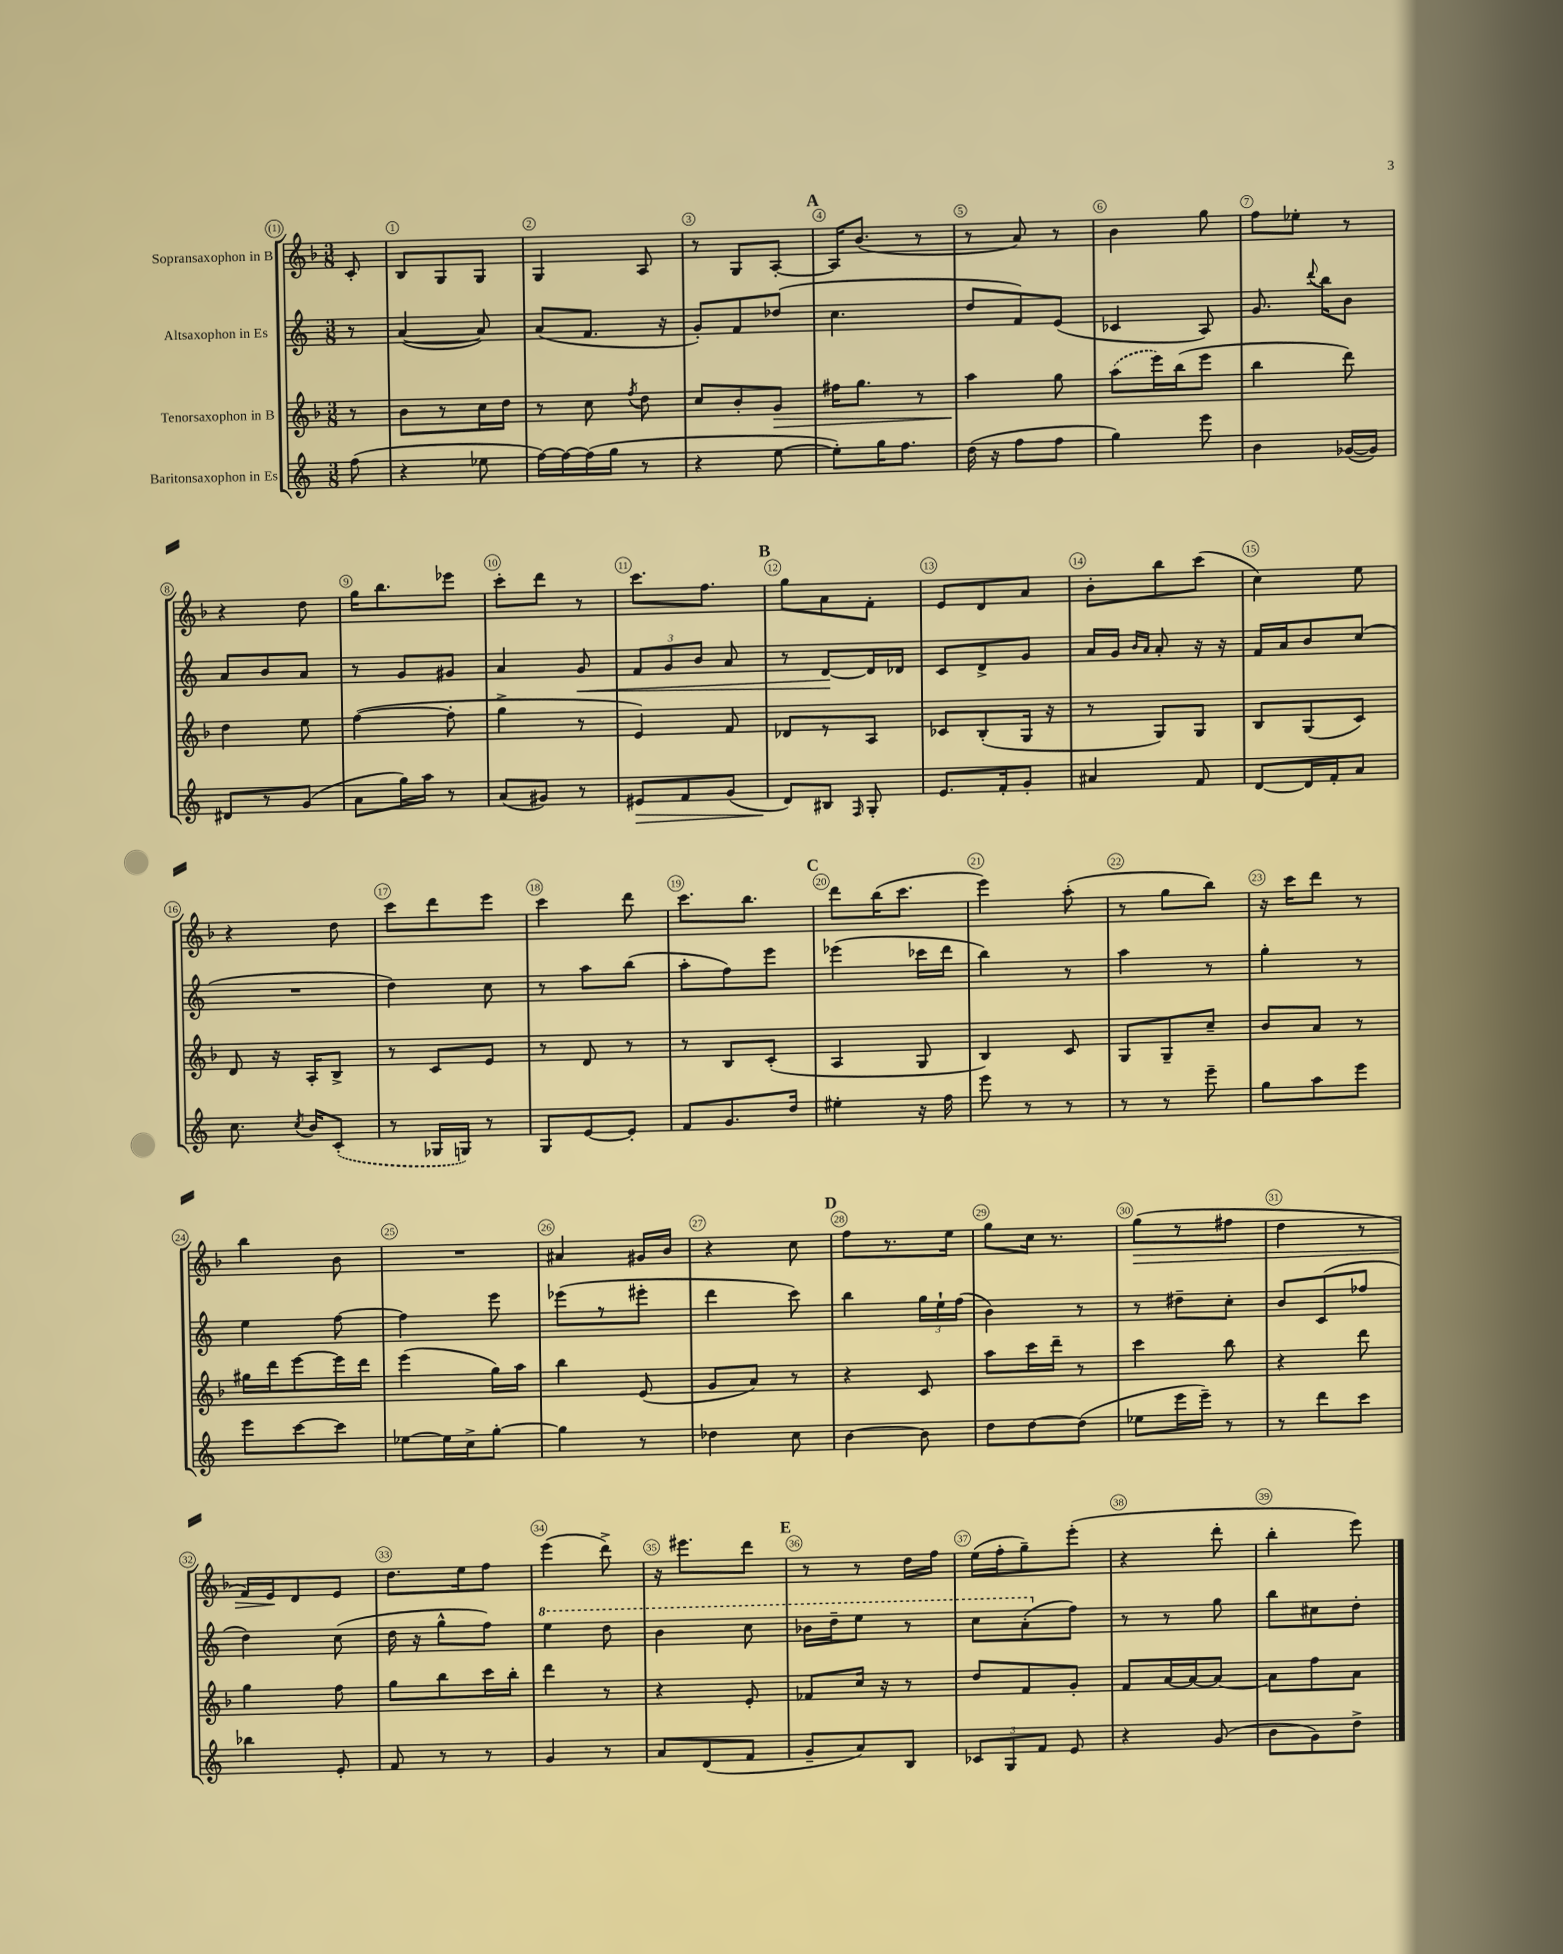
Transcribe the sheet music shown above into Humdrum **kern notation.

**kern	**kern	**kern	**kern
*staff4	*staff3	*staff2	*staff1
*clefG2	*clefG2	*clefG2	*clefG2
*k[]	*k[b-]	*k[]	*k[b-]
*M3/8	*M3/8	*M3/8	*M3/8
(8ff\	8r	8r	8c'/
=	=	=	=
4r	8b-\L	([4a/	8B-/L
.	8r	.	8G/
8ee-\	16cc\L	8a/])	8G/J
.	16dd\JJ	.	.
=	=	=	=
[16ff\LL)	8r	(8a/L	4G/
16ff\_	.	.	.
(16ff\]	8cc\	8.f/J	.
16gg\JJ	.	.	.
.	8qff/	.	.
8r	8dd\	.	8A/
.	.	16r	.
=	=	=	=
4r	8cc/L	8g'/L)	8r
.	8b-'/	8f/	8G/L
[8ee\	8g/J	(8dd-/J	[8A'/J
=	=	=	=
8ee'\]L)	16ff#\LK	4.cc\	16A/]LK
.	8.gg\J	.	(8.b-/J
16gg\K	.	.	.
8.ff\J	.	.	.
.	8r	.	8r
=	=	=	=
(16dd\	4aa\	8dd/L	8r
16r	.	.	.
8ff\L	.	8f/)	8a/)
8ff\J	8gg\	(8e/J	8r
=	=	=	=
4gg\)	(8aa\L	4c-/	4b-\
.	16eee\L)	.	.
.	(16bb-\J	.	.
8eee\	8eee\J	8A/)	8gg\
=	=	=	=
4b\	4bb-\	8.g/	8ff\L
.	.	.	8ee-'\J
.	.	8qqddd/	.
.	.	16bb\LK	.
([16g-/LL	8ddd\)	8b\J	8r
16g-/]JJ)	.	.	.
=	=	=	=
8d#/L	4dd\	8a/L	4r
8r	.	8b/	.
(8g/J	8ee\	8a/J	8dd\
=	=	=	=
8a\L	([4ff\	8r	16gg\LK
.	.	.	8.bb-\
16gg\L)	.	8g/L	.
16aa\JJ	.	.	.
8r	8ff'\]	8g#/J	8eee-\J
=	=	=	=
(8a/L	4gg^\	4a/	8ccc'\L
8g#/J)	.	.	8ddd\J
8r	8r	8g/	8r
=	=	=	=
8e#/L	4e/)	12f/L	8.ccc\L
.	.	12g/	.
8f/	.	.	.
.	.	12b/J	.
.	.	.	8.ff\J
(8g/J	8f/	8a/	.
=	=	=	=
8d/L)	8d-/L	8r	8gg\L
8B#/J	8r	[8d/L	8a\
16qqF/	.	.	.
8G'/	8A/J	16d/]L	8f'\J
.	.	16d-/JJ	.
=	=	=	=
8.e/L	8c-/L	8c/L	8e/L
.	(8B-'/	8d^/	8d/
16f'/k	.	.	.
8g'/J	16G/Jk	8g/J	8a/J
.	16r	.	.
=	=	=	=
4a#/	8r	16a/LL	8b-'\L
.	.	16g/JJ	.
.	.	16qqb/LL	.
.	.	16qqa/JJ	.
.	8G/L)	8a'/	8bb-\
8f/	8G/J	16r	(8ccc\J
.	.	16r	.
=	=	=	=
[8d/L	8B-/L	16f/LL	4cc\)
.	.	16a/J	.
16d/]L	(8G/	8b/	.
16f'/J	.	.	.
8a/J	8c/J)	(8cc/J	8ee\
=	=	=	=
8.cc\	8d/	4.r	4r
.	16r	.	.
8qcc/	.	.	.
16b/LK	16A'/LK	.	.
(8c'/J	8B-^/J	.	8dd\
=	=	=	=
8r	8r	4dd\)	8ccc\L
16G-/LL	8c/L	.	8ddd\
16G/JJ)	.	.	.
8r	8e/J	8cc\	8eee\J
=	=	=	=
8G/L	8r	8r	4ccc\
[8e/	8d/	8aa\L	.
8e'/]J	8r	(8bb\J	8ddd\
=	=	=	=
8f/L	8r	8aa'\L	8.ccc\L
8.g/	8B-/L	8ff\)	.
.	.	.	8.bb-\J
.	(8c'/J	8eee\J	.
16dd/Jk	.	.	.
=	=	=	=
4ee#'\	4A/	(4eee-\	8ddd\L
.	.	.	(16bb-\K
.	.	.	8.ccc\J
16r	8G/	16ccc-\LL	.
16ff\	.	16ddd\JJ	.
=	=	=	=
8eee\	4B-/)	4bb\)	4eee\)
8r	.	.	.
8r	8c/	8r	(8aa'\
=	=	=	=
8r	8G/L	4aa\	8r
8r	8G~/	.	8gg\L
8eee~\	8cc~/J	8r	8bb-\J)
=	=	=	=
8gg\L	8b-/L	4gg'\	16r
.	.	.	16ccc\LK
8aa\	8a/J	.	8ddd\J
8eee\J	8r	8r	8r
=	=	=	=
8eee\L	16gg#\LL	4ee\	4bb-\
.	16ddd\J	.	.
[8ccc\	[8eee\	.	.
8ccc\]J	16eee\]L	[8ff\	8b-\
.	16ddd\JJ	.	.
=	=	=	=
[8ee-\L	(4eee\	4ff\]	4.r
16ee-\]L	.	.	.
16cc^\J	.	.	.
[8gg'\J	16gg\LL)	8eee\	.
.	16aa\JJ	.	.
=	=	=	=
4gg\]	4bb-\	(8eee-\L	4a#/
.	.	8r	.
8r	(8e/	8eee#'\J	16g#/LL
.	.	.	16b-/JJ
=	=	=	=
4dd-\	8g/L	4ddd\	4r
.	8a/J)	.	.
8cc\	8r	8ccc\)	8cc\
=	=	=	=
[4b\	4r	4bb\	8ff\L
.	.	.	8.r
8b\]	8c/	24gg\LL	.
.	.	24ee`\	.
.	.	.	16ee\Jk
.	.	(24ff\JJ	.
=	=	=	=
8dd\L	8aa\L	4b\)	8gg\L
[8dd\	16ccc\L	.	16cc\Jk
.	16ddd~\JJ	.	8.r
(8dd\]J	8r	8r	.
=	=	=	=
8ee-\L	4ccc\	8r	(8gg\L
16eee\L	.	8dd#~\L	8r
16eee~\JJ)	.	.	.
8r	8bb-\	8cc'\J	8ff#\J
=	=	=	=
8r	4r	8b/L	4dd\
8ddd\L	.	(8c/	.
8ccc\J	8ddd\	8ff-/J	8r
=	=	=	=
4bb-\	4gg\	4dd\)	16f/LL)
.	.	.	16e/J
.	.	.	8d/
8e'/	8ff\	(8cc\	8e/J
=	=	=	=
8f/	8gg\L	16dd\	8.dd\L
.	.	16r	.
8r	8bb-\	8gg^^\L	.
.	.	.	16ee\k
8r	16ccc\L	8ff\J)	8ff\J
.	16bb-'\JJ	.	.
=	=	=	=
4g/	4ddd\	4eee\	(4eee\
8r	8r	8ddd\	8ddd^\)
=	=	=	=
8a/L	4r	4bb\	16r
.	.	.	8.eee#\L
(8d/	.	.	.
8f/J	8e'/	8ccc\	8ddd\J
=	=	=	=
8g~/L	8f-/L	16bb-\LL	8r
.	.	16ddd~\J	.
8a/)	16cc/Jk	8eee\J	8r
.	16r	.	.
8B/J	8r	8r	16dd\LL
.	.	.	16ff\JJ
=	=	=	=
12c-/L	8dd/L	8ccc\L	(16ee\LL
.	.	.	16ff'\J
12G/	.	.	.
.	8f/	(8aa'\	8gg~\)
12f/J	.	.	.
8e/	8g'/J	8ff\J)	(8eee'\J
=	=	=	=
4r	8f/L	8r	4r
.	[16a/L	8r	.
.	16a/_J	.	.
(8g/	8a/_J	8gg\	8ddd'\
=	=	=	=
8b\L	8a\]L	8bb\L	4bb-'\
8g\)	8ff\	8cc#\	.
8dd^\J	8a\J	8dd'\J	8eee\)
==	==	==	==
*-	*-	*-	*-
